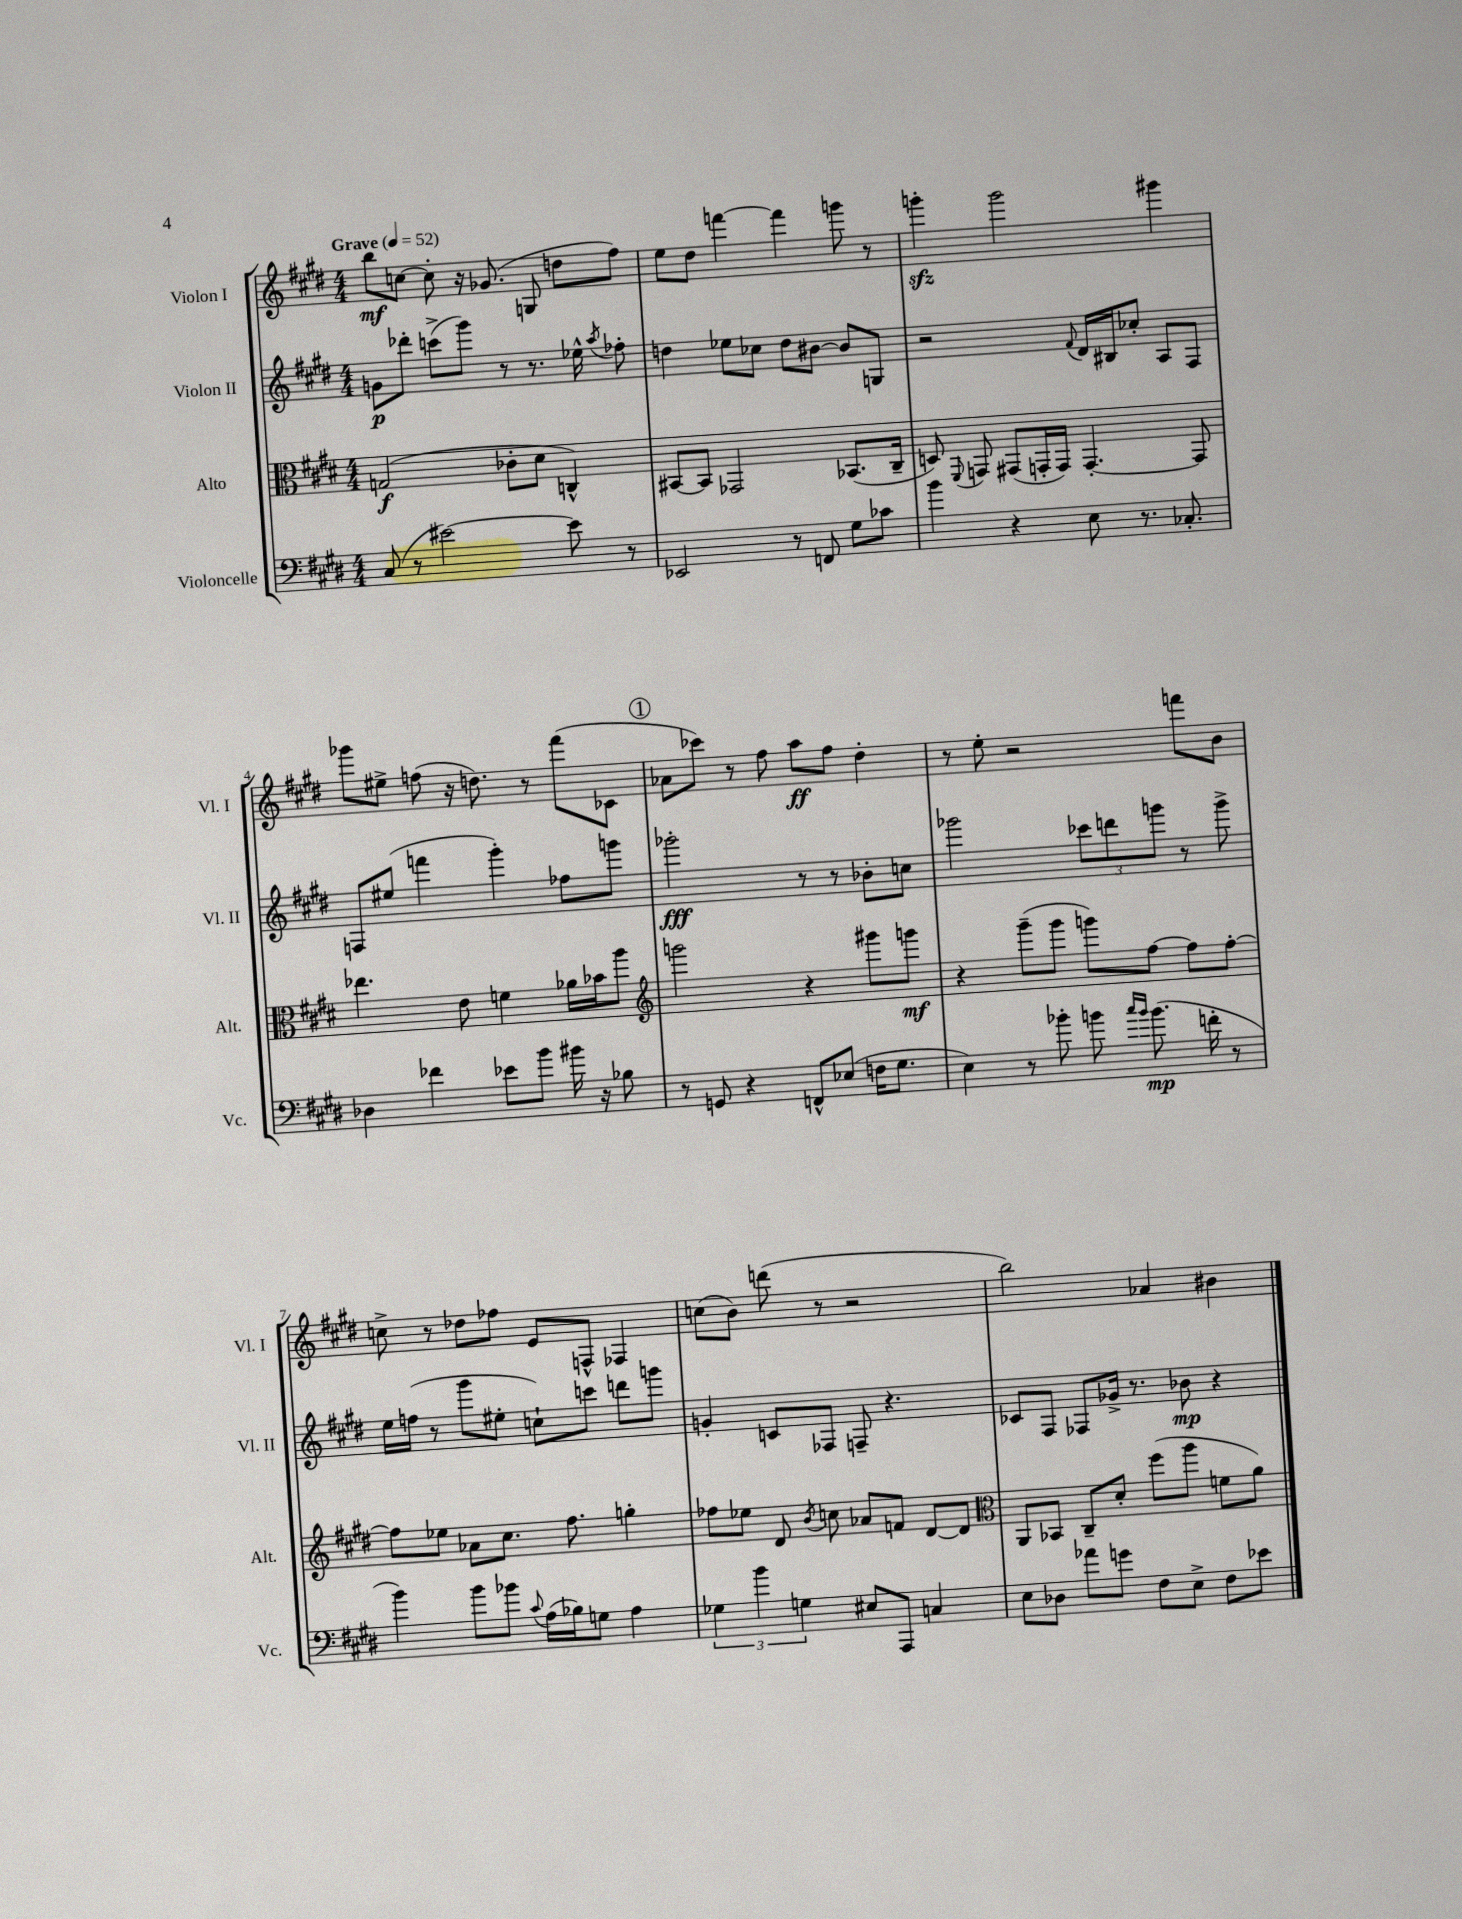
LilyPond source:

<<
\new StaffGroup <<
\new Staff = "s0" \with { instrumentName = "Violon I" shortInstrumentName = "Vl. I" } {
    \clef treble \key e \major \numericTimeSignature \time 4/4 \tempo "Grave" 4 = 52
    \autoBeamOff b''8[\mf c''8]~ c''8-. r16 ges'8.( g8 d''8[ fis''8]) |
    e''8[ dis''8] f'''4~ f'''4 g'''8 r8 |
    g'''4-.\sfz g'''2 gis'''4 |
    ges'''8[ eis''8]-> f''8( r16 d''8.) r8 fis'''8[( ces'8] |
    \mark \markup { \circle "1" } aes'8[ ces'''8]) r8 fis''8 a''8[\ff fis''8] dis''4-. |
    r8 e''8-. r2 f'''8[ b'8] |
    c''8-> r8 des''8[ fes''8] e'8[ f8]-^ fes4 |
    c''8[( b'8]) d'''8( r8 r2 |
    b''2) aes'4 bis'4 \bar "|." |
}
\new Staff = "s1" \with { instrumentName = "Violon II" shortInstrumentName = "Vl. II" } {
    \clef treble \key e \major \numericTimeSignature \time 4/4
    \autoBeamOff g'8[\p des'''8]-. c'''8[->( gis'''8]) r8 r8. ees''16-^ \acciaccatura { a''8 } fes''8-. |
    d''4 ees''8[ ces''8] d''8[ bis'8]~ bis'8[ g8] |
    r2 \appoggiatura { fis'8 } dis'16[ bis16 ces''8]-. a8[ fis8] |
    f8[ eis''8]( f'''4 gis'''4-.) fes''8[ g'''8] |
    \mark \markup { \circle "1" } ges'''2-.\fff r8 r8 bes'8[-. c''8] |
    ges'''2 \tuplet 3/2 { ces'''8[ d'''8 g'''8] } r8 g'''8-> |
    e''16[ f''16]( r8 gis'''8[ eis''8]-. c''8[-!) c'''8] d'''8[ g'''8] |
    g'4-. c'8[ fes8] f8-- r4. |
    ces'8[ fis8] fes8[ ges'16]-> r8. bes'8\mp r4 \bar "|." |
}
\new Staff = "s2" \with { instrumentName = "Alto" shortInstrumentName = "Alt." } {
    \clef alto \key e \major \numericTimeSignature \time 4/4
    \autoBeamOff g2\f( ces'8[-. dis'8] c4-^) |
    bis,8[~ bis,8] ges,2 bes,8.[( cis16]-- |
    d8) \appoggiatura { fis,8 } g,8 gis,8[( g,16-. g,16]) g,4.~-. g,8 |
    ees''4. e'8 f'4 aes'16[ bes'16 a''8] |
    \mark \markup { \circle "1" } \clef treble g'''2 r4 gis'''8[ g'''8]\mf |
    r4 gis'''8[--( gis'''8] g'''8[) fis''8]~ fis''8[ fis''8]~-. |
    fis''8[ ees''8] aes'8[ cis''8.] fis''8. g''4-. |
    fes''8[ ees''8] dis'8 \acciaccatura { b'8 } c''8 aes'8[ f'8] dis'8[~ dis'8] |
    \clef alto a,8[ bes,8] cis8[-- dis'8]-. fis''8[( a''8] f'8[ a'8]) \bar "|." |
}
\new Staff = "s3" \with { instrumentName = "Violoncelle" shortInstrumentName = "Vc." } {
    \clef bass \key e \major \numericTimeSignature \time 4/4
    \autoBeamOff cis8( r8 eis'2~) eis'8 r8 |
    ees,2 r8 f,8 gis8[ ces'8] |
    b'4 r4 e8 r8. ces8.-. |
    des4 fes'4 ees'8[ b'8] bis'16 r16 bes8 |
    \mark \markup { \circle "1" } r8 g,8 r4 f,8[-^ ees8]( f16[ gis8.] |
    e4) r8 bes'8-. b'8 \grace { cis''16[ b'16] } b'8.\mp( f'16-. r8 |
    b'4) b'8[ bes'8] \appoggiatura { cis'8 } a16[( bes16) g8] a4 |
    \tuplet 3/2 { ges4 b'4 g4 } eis8[ a,,8] c4 |
    e8[ des8] aes'8[ g'8] fis8[ e8]-> fis8[ ees'8] \bar "|." |
}
>>
>>
